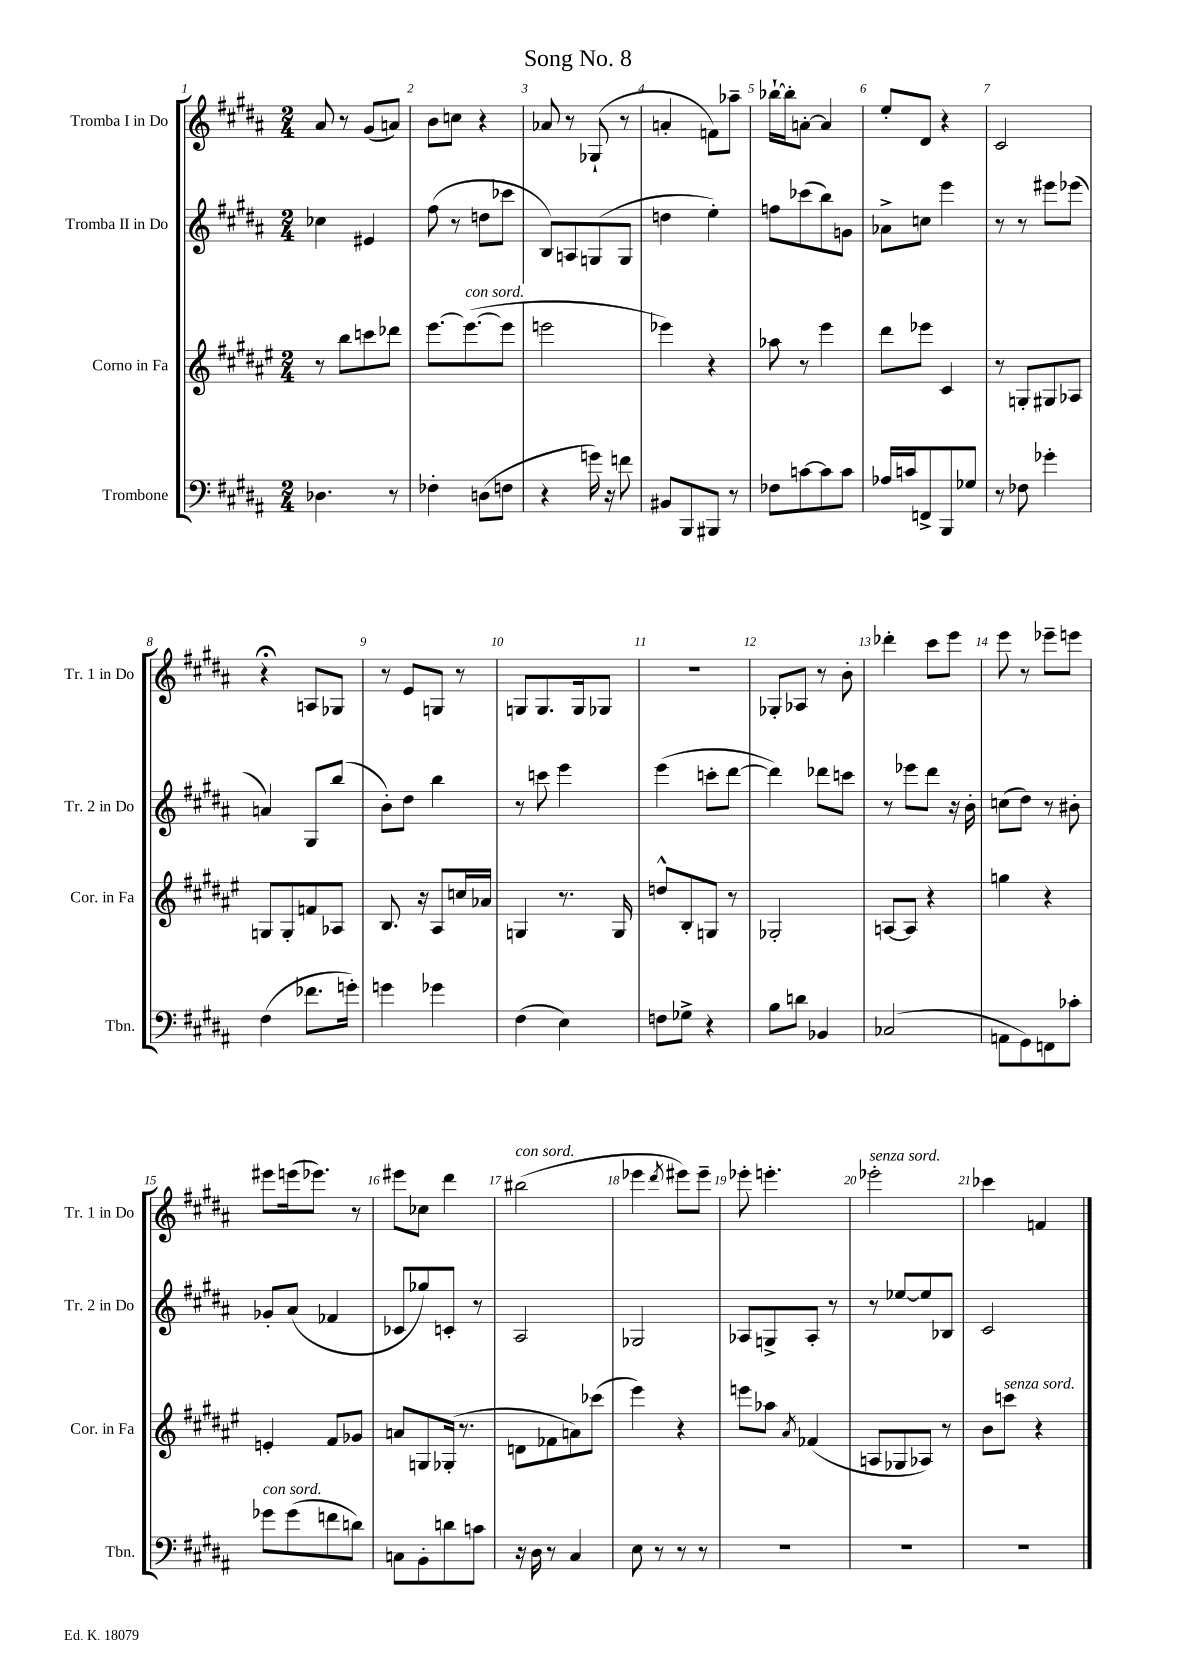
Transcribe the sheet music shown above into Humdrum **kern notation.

**kern	**kern	**kern	**kern
*part4	*part3	*part2	*part1
*staff4	*staff3	*staff2	*staff1
*I"Trombone	*I"Corno in Fa	*I"Tromba II in Do	*I"Tromba I in Do
*I'Tbn.	*I'Cor. in Fa	*I'Tr. 2 in Do	*I'Tr. 1 in Do
*clefF4	*clefG2	*clefG2	*clefG2
*k[f#c#g#d#a#]	*k[f#c#g#d#a#e#]	*k[f#c#g#d#a#]	*k[f#c#g#d#a#]
*M2/4	*M2/4	*M2/4	*M2/4
=1	=1	=1	=1
4.D-X\	8r	4cc-X\	8a#/
.	8bb\L	.	8r
.	8cccn\	4e#X/	(8g#/L
8r	8ddd-X\J	.	8an/J)
=2	=2	=2	=2
4F-X'\	[8.eee#\L	(8ff#\	8b\L
.	.	8r	8ccn\J
!	!LO:TX:a:i:t=con sord.	!	!
.	(8.eee#\_	.	.
(8Dn\L	.	8ddn\L	4r
8Fn\J	8eee#\J]	8ccc-X\J	.
=3	=3	=3	=3
4r	2eeen\	8B/L)	8a-X/
.	.	8An/	8r
16gn\)	.	(8Gn/	(8G-X`/
16r	.	.	.
8fn\	.	8G/J	8r
=4	=4	=4	=4
8BB#X/L	4eee-X\)	4ddn\	4an'/
8BBB/	.	.	.
8BBB#X/J	4r	4ee'\)	8fn\L)
8r	.	.	8aa-X~\J
=5	=5	=5	=5
8F-X\L	8aa-X\	8ffn\L	[16bb-X`\LL
.	.	.	16bb-'\J]
[8cn\	8r	(8ccc-X\	[8an'\J
8c\]	4eee#\	8bb\)	4a/]
8c\J	.	8gn\J	.
=6	=6	=6	=6
16A-X/LL	8ddd#\L	8a-X^\L	8ee'/L
16cn/J	.	.	.
8FFn^/	8eee-X\J	8ccn\J	8d#/J
8BBB/	4c#/	4eee\	4r
8G-X/J	.	.	.
=7	=7	=7	=7
8r	8r	8r	2c#/
8F-X\	8Gn'/L	8r	.
4g-X'\	8G#X/	8eee#X\L	.
.	8A-X/J	(8eee-X\J	.
!!LO:LB:g=z
=8	=8	=8	=8
(4F#\	8Gn/L	4an/)	4r;<
.	8G'/	.	.
8.f-X\L	8fn/	8G#/L	8An/L
.	8A-X/J	(8bb/J	8G-X/J
16gn'\Jk)	.	.	.
=9	=9	=9	=9
4gn\	8.B/	8b'\L)	8r
.	.	8dd#\J	8e/L
.	16r	.	.
4g-X\	8A#/L	4bb\	8Gn/J
.	16ccn/L	.	8r
.	16a-X/JJ	.	.
=10	=10	=10	=10
(4F#\	4Gn/	8r	8Gn/L
.	.	8cccn\	8.G/
4E\)	8.r	4eee\	.
.	.	.	16G/k
.	.	.	8G-X/J
.	16G/	.	.
=11	=11	=11	=11
8Fn\L	8ddn^^/L	(4eee\	2r
8G-X^\J	8B'/	.	.
4r	8Gn/J	8cccn'\L	.
.	8r	[8ddd#\J	.
=12	=12	=12	=12
8B\L	2G-X'/	4ddd#\])	8G-X'/L
8dn\J	.	.	8A-X/J
4BB-X/	.	8ddd-X\L	8r
.	.	8cccn\J	8b'\
=13	=13	=13	=13
(2C-X/	[8An/L	8r	4ddd-X'\
.	8A/J]	8eee-X\L	.
.	4r	8ddd#\J	8ccc#\L
.	.	16r	8eee\J
.	.	16b'\	.
=14	=14	=14	=14
8AAn\L	4ggn\	(8ccn\L	8eee\
8GG#\)	.	8dd#\J)	8r
8FFn\	4r	8r	8eee-X~\L
8c-X'\J	.	8b#X'\	8eeen\J
!!LO:LB:g=z
=15	=15	=15	=15
!LO:TX:a:i:t=con sord.	!	!	!
8g-X\L	4en'/	8g-X'/L	8eee#X\L
(8g-\	.	(8a#/J	(16eeen\k
.	.	.	8.eee-X\J)
8fn\	8f#/L	4f-X/	.
8dn\J)	8g-X/J	.	8r
=16	=16	=16	=16
8Cn\L	8an/L	8c-X/L	8eee#X\L
8BB'\	8Gn/	8gg-X/)	8cc-X\J
8dn\	(16G-X'/Jk	8cn'/J	4ddd#\
.	8.r	.	.
8cn\J	.	8r	.
=17	=17	=17	=17
!	!	!	!LO:TX:a:i:t=con sord.
16r	8dn\L	2A#/	(2bb#X\
16D#\	.	.	.
8r	8f-X\	.	.
4C#/	8an\)	.	.
.	(8ccc-X\J	.	.
=18	=18	=18	=18
8E\	4eee#\)	2G-X/	4eee-X\
8r	.	.	.
.	.	.	8qddd#/
8r	4r	.	8eee#X\L)
8r	.	.	8eee#~\J
=19	=19	=19	=19
2r	8eeen\L	8A-X/L	8eee-X'\
.	8aa-X\J	8Gn^/	4.eeen'\
.	8qa#/	.	.
.	(4f-X/	8A-'/J	.
.	.	8r	.
=20	=20	=20	=20
!	!	!	!LO:TX:a:i:t=senza sord.
2r	8An/L	8r	2eee-X'\
.	8G-X/	[8ee-X/L	.
.	8A-X/J)	8ee-/]	.
.	8r	8B-X/J	.
=21	=21	=21	=21
2r	8b\L	2c#/	4ccc-X\
!	!LO:TX:a:i:t=senza sord.	!	!
.	8cccn\J	.	.
.	4r	.	4fn/
==	==	==	==
*-	*-	*-	*-
